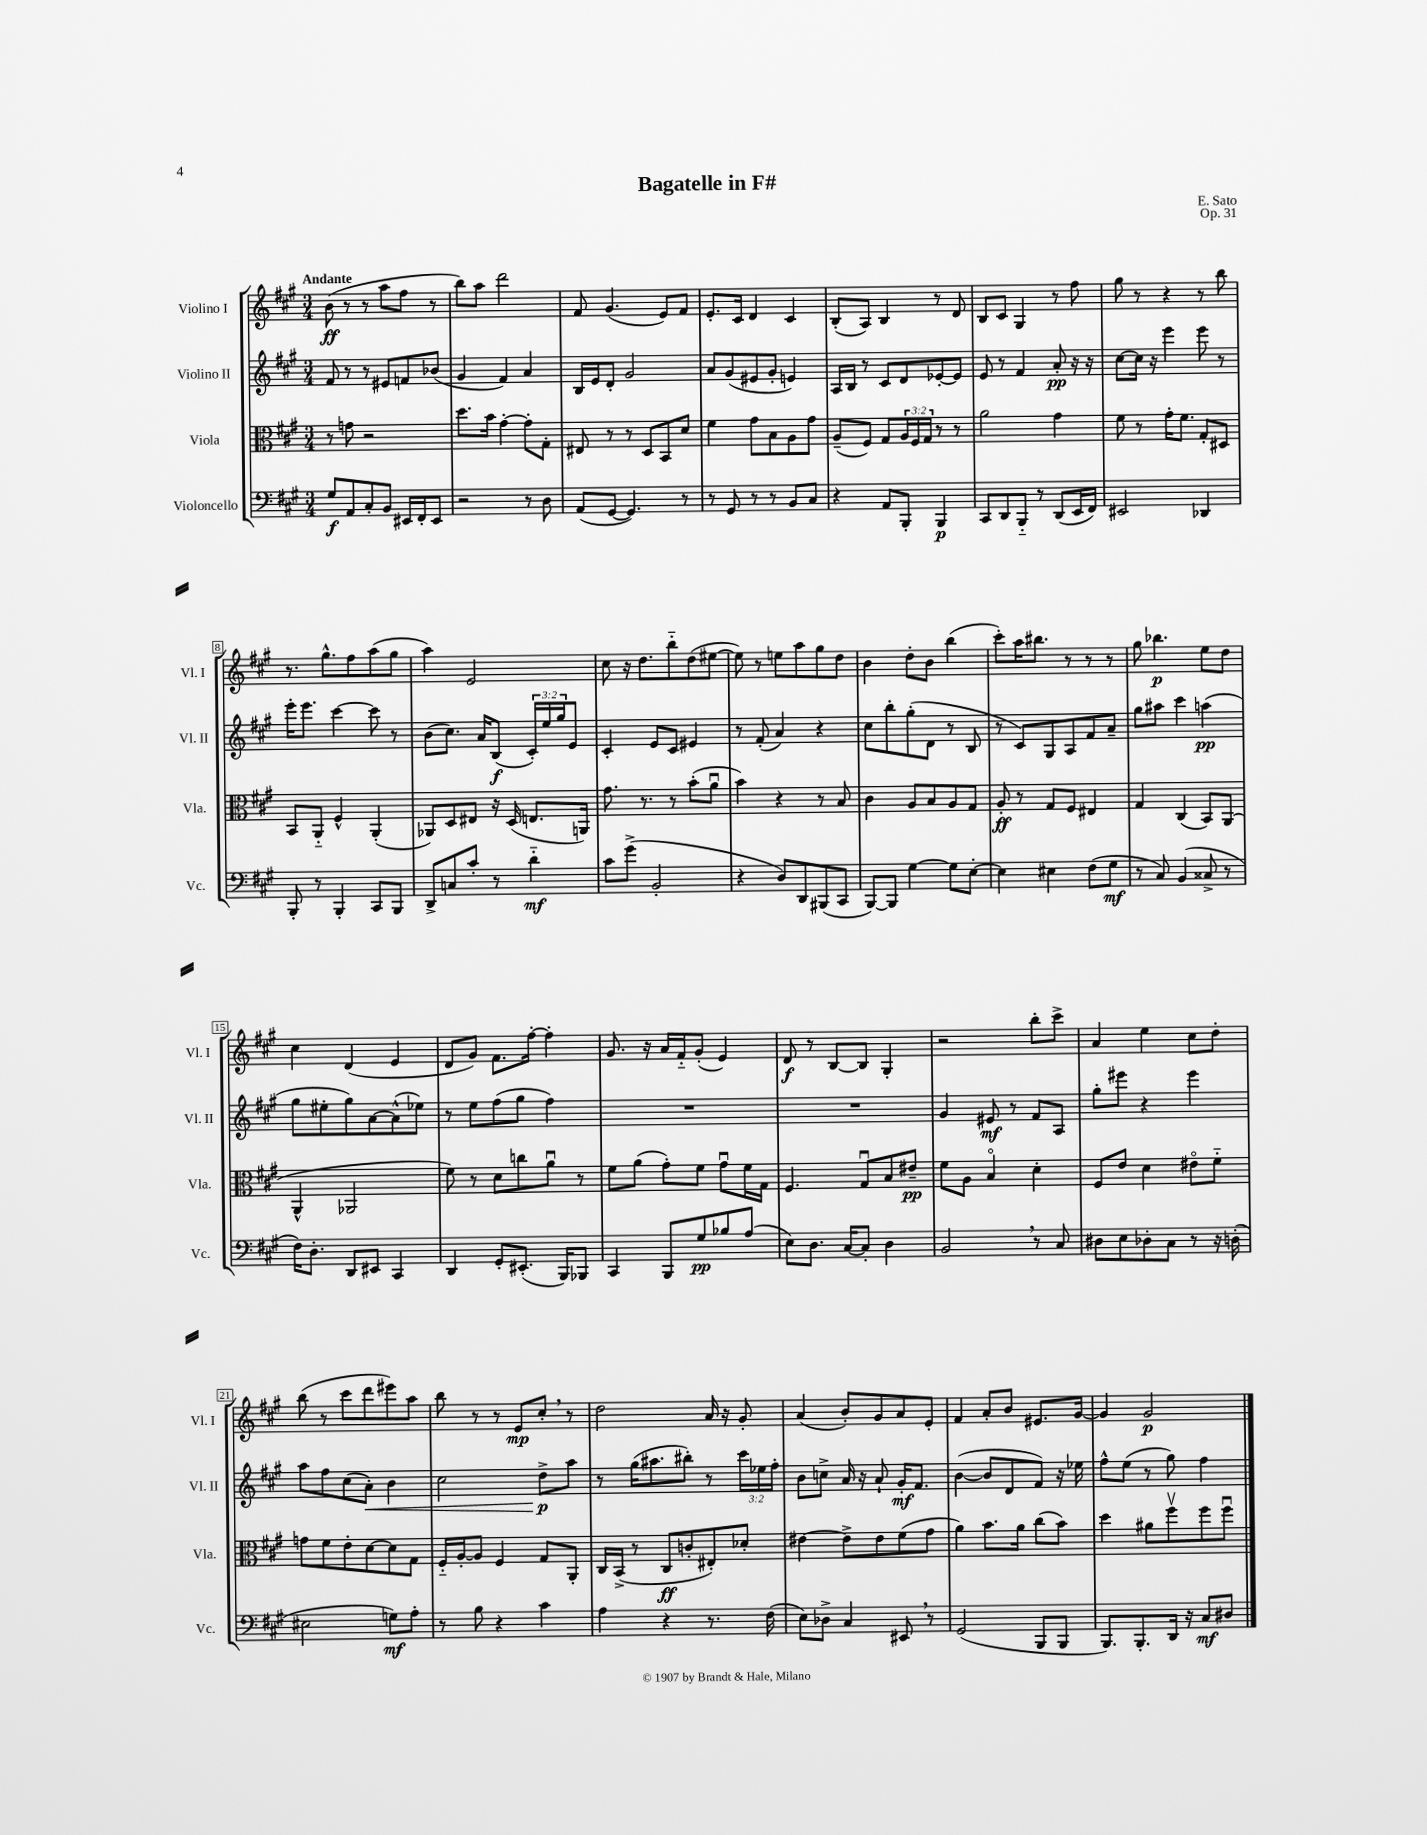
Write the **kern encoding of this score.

**kern	**kern	**kern	**kern
*staff4	*staff3	*staff2	*staff1
*clefF4	*clefC3	*clefG2	*clefG2
*k[f#c#g#]	*k[f#c#g#]	*k[f#c#g#]	*k[f#c#g#]
*M3/4	*M3/4	*M3/4	*M3/4
8G#/L	8r	8f#/	(8b\
8AA/	8g\	8r	8r
8C#'/	2r	8r	8r
8BB/J	.	8e#/L	8aa\L
16EE#/LL	.	8f/	8ff#\J
16FF#'/J	.	.	.
8EE#/J	.	(8b-/J	8r
=	=	=	=
2r	8.dd\L	4g#/	8bb\L)
.	.	.	8aa\J
.	16b\Jk	.	.
.	[4g#'\	4f#/)	2ddd\
8r	8g#'\]L	4a/	.
8D\	8G#'\J	.	.
=	=	=	=
(8AA/L	8E#/	16B/LL	8f#/
.	.	16e/J	.
[8GG#/J	8r	8d'/J	(4.g#/
4.GG#/])	8r	2g#/	.
.	8D/L	.	.
.	8BB/	.	8e/L)
8r	8d/J	.	8f#/J
=	=	=	=
8r	4f#\	8a/L	8.e'/L
8GG#/	.	(8g#/	.
.	.	.	16c#/Jk
8r	8g#\L	8e#/	4d/
8r	8B\	8g#'/J	.
8BB/L	8A\	4e/)	4c#/
8C#/J	8g#\J	.	.
=	=	=	=
4r	(8A~/L	16A/LL	(8B'/L
.	.	16B/JJ	.
.	8F#/J)	8r	8A/J)
8AA/L	8G#/L	8c#/L	4B/
8BBB'/J	24A/L	8d/	.
.	24F#/	.	.
.	24G#/JJ	.	.
4BBB/	8r	[8e-'/	8r
.	8r	8e-/]J	8d/
=	=	=	=
8CC#/L	2a\	8e/	8B/L
8DD/	.	8r	8c#/J
8BBB'~/J	.	4f#/	4G#/
8r	.	.	.
(8DD/L	4g#\	8a'/	8r
16EE/L	.	16r	8ff#\
16FF#/JJ)	.	16r	.
=	=	=	=
2EE#/	8f#\	[8cc#\L	8gg#\
.	8r	16cc#\]Jk	8r
.	.	16r	.
.	16g#'\LK	4eee\	4r
.	8.f#\J	.	.
4DD-/	8G#'/L	8eee\	8r
.	8D#/J	8r	8bb\
=	=	=	=
8BBB'/	8BB/L	16eee'\LK	8.r
.	.	8.eee\J	.
8r	8AA'~/J	.	.
.	.	.	8.gg#^^\L
4BBB'/	4F#^^/	[4ccc#\	.
.	.	.	8ff#\
8CC#/L	(4AA'/	8ccc#\]	(8aa\
8BBB/J	.	8r	8gg#\J
=	=	=	=
8DD^/L	8AA-/L)	(8b\L	4aa\)
8C/	8D/	8.cc#\J)	.
8c#'/J	8E#/J	.	2e/
.	.	16a/LK	.
8r	16r	(8B/J	.
.	(16D/	.	.
4d'~\	8.E/L	24c#'/LL)	.
.	.	24ee/	.
.	.	24gg#/J	.
.	.	8e/J	.
.	16AA/Jk)	.	.
=	=	=	=
8c#\L	8.g#\	4c#'/	8cc#\
(8g#^\J	.	.	16r
.	8.r	.	8.dd\L
2BB'/	.	8e/L	.
.	8r	8c#/J	8bb'~\
.	(8b'\L	4e#/	(8dd\
.	8au\J	.	[8ee#\J
=	=	=	=
4r	4b\)	8r	8ee#\])
.	.	(8f#'/	8r
8D/L)	4r	4a/)	8ee\L
8DD/	.	.	8aa\
(8BBB#/	8r	4r	8gg#\
8CC#/J	8B/	.	8dd\J
=	=	=	=
[8BBB/L)	4c#\	8cc#\L	4b\
8BBB/]J	.	8bb'\	.
[4G#\	8A/L	(8gg#'\	8dd'\L
.	8B/	8d\J	8b\J
8G#\]L	8A/	8r	(4bb\
[8E'\J	8G#/J	8B/	.
=	=	=	=
4E\]	8A'/	8r	8ccc#'\L)
.	8r	8c#/L)	16aa\K
.	.	.	8.bb#\J
4E#\	8G#/L	8G#/	.
.	8F#/J	8A/	8r
(8F#\L	4E#/	8f#/	8r
8G#\J	.	8a~/J	8r
=	=	=	=
8r	4G#/	8gg#\L	8gg#\
8C#/)	.	8aa#\J	4.bb-\
(4BB/	(4C#/	4ccc#\	.
8C##^/	8BB/L)	(4aa\	8ee\L
8r	(8AA/J	.	8dd\J
=	=	=	=
16F#\LK)	4AA^^/	8gg#\L	4cc#\
8.D'\J	.	.	.
.	.	8ee#'\	.
8DD/L	2AA-/	8gg#\)	(4d/
8EE#/J	.	[8a\	.
4CC#/	.	(8a^^\]	4e/
.	.	8ee-\J)	.
=	=	=	=
4DD/	8f#\)	8r	8d/L
.	8r	8ee\L	8g#/J)
8GG#'/L	8d\L	(8ff#\	8.f#\L
(8.EE#'/J	8cc\	8gg#\J	.
.	.	.	[16ff#'\Jk
.	8au\J	4ff#\)	4ff#'\]
16BBB/LK)	.	.	.
8BBB-/J	8r	.	.
=	=	=	=
4CC#/	8f#\L	2.r	8.g#/
.	(8a\J	.	.
.	.	.	16r
8BBB/L	8g#'\L)	.	16a/LL
.	.	.	16f#'~/J
8G#/	8f#\J	.	(8g#'/J
8B-/	8g#u\L	.	4e/)
(8A/J	16f#\L	.	.
.	16G#\JJ	.	.
=	=	=	=
8E\L)	4.F#/	2.r	8d/
8.D\J	.	.	8r
.	.	.	[8B/L
[16C#/LK	.	.	.
8C#'/]J	8G#u/L	.	8B/]J
4D\	8B/	.	4G#'/
.	8e#~/J	.	.
=	=	=	=
2BB/	8f#\L	4g#/	2r
.	8A\J	.	.
.	4Bo/	8e#/	.
.	.	8r	.
8r	4d'\	8f#/L	8bb'\L
8C#/	.	8A/J	8ccc#^\J
=	=	=	=
8D#\L	8F#/L	8gg#'\L	4a/
8E\	8e/J	8eee#\J	.
8D-'\	4d\	4r	4ee\
8C#\J	.	.	.
8r	8e#o\L	4eee#\	8cc#\L
16r	8f#'~\J	.	8dd'\J
(16D'\	.	.	.
=	=	=	=
2E#\	8g\L	8aa\L	(8bb\
.	8f#\	8ff#\	8r
.	8e'\	(8cc#\	8ccc#\L
.	[8d\	8a'\J)	8ddd\
8G\L)	8d\]	4b\	8eee#\)
8A'\J	8G#\J	.	8aa\J
=	=	=	=
8r	16F#'~/LL	2cc#\	8bb\
.	[16A'/J	.	.
8B\	8A/]J	.	8r
4r	4F#/	.	8r
.	.	.	8e/L
4c#\	8G#/L	8dd^\L	8cc#'/J
.	8AA'/J	8aa\J	8r
=	=	=	=
4A\	16C#/LL	8r	2dd\
.	(16BB^/JJ	.	.
.	8r	(16gg#\LK	.
.	.	8.aa#\	.
4r	8C#/L	.	.
.	8c'/	8bb#'\J)	.
8.r	8E#'/)	8r	16a/
.	.	.	16r
.	8d-'/J	24ccc#\LL	8g#'/
.	.	24ee-\	.
(16F#\	.	.	.
.	.	24ff#'\JJ	.
=	=	=	=
8E\L)	[4e#\	8b\L	(4a/
8D-^\J	.	8cc^\J	.
4C#/	8e#^\]L	16a/	8b'/L)
.	.	16r	.
.	8e#\	8a`/	8g#/
8EE#/	(8f#\	16g#'/LK	8a/
.	.	8.f#/J	.
8r	8g#\J	.	8e'/J
=	=	=	=
(2GG#/	4a\)	([4b\	4f#/
.	8.b\L	8b/]L	8a'/L
.	.	8d/	8b/J
.	16a\Jk	.	.
8BBB/L	(8cc#\L	8f#/J)	8.e#/L
8BBB/J	8b\J)	16r	.
.	.	16ee-\	[16g#/Jk
=	=	=	=
8.BBB/L)	4dd\	8ff#^^\L	4g#/]
.	.	(8ee\J	.
8.BBB'/	.	.	.
.	8a#\L	8r	2g#/
16DD/Jk	8ff#v\	8gg#\)	.
16r	.	.	.
8C#/L	8ff#\	4ff#\	.
8D#/J	8ff#u\J	.	.
==	==	==	==
*-	*-	*-	*-
